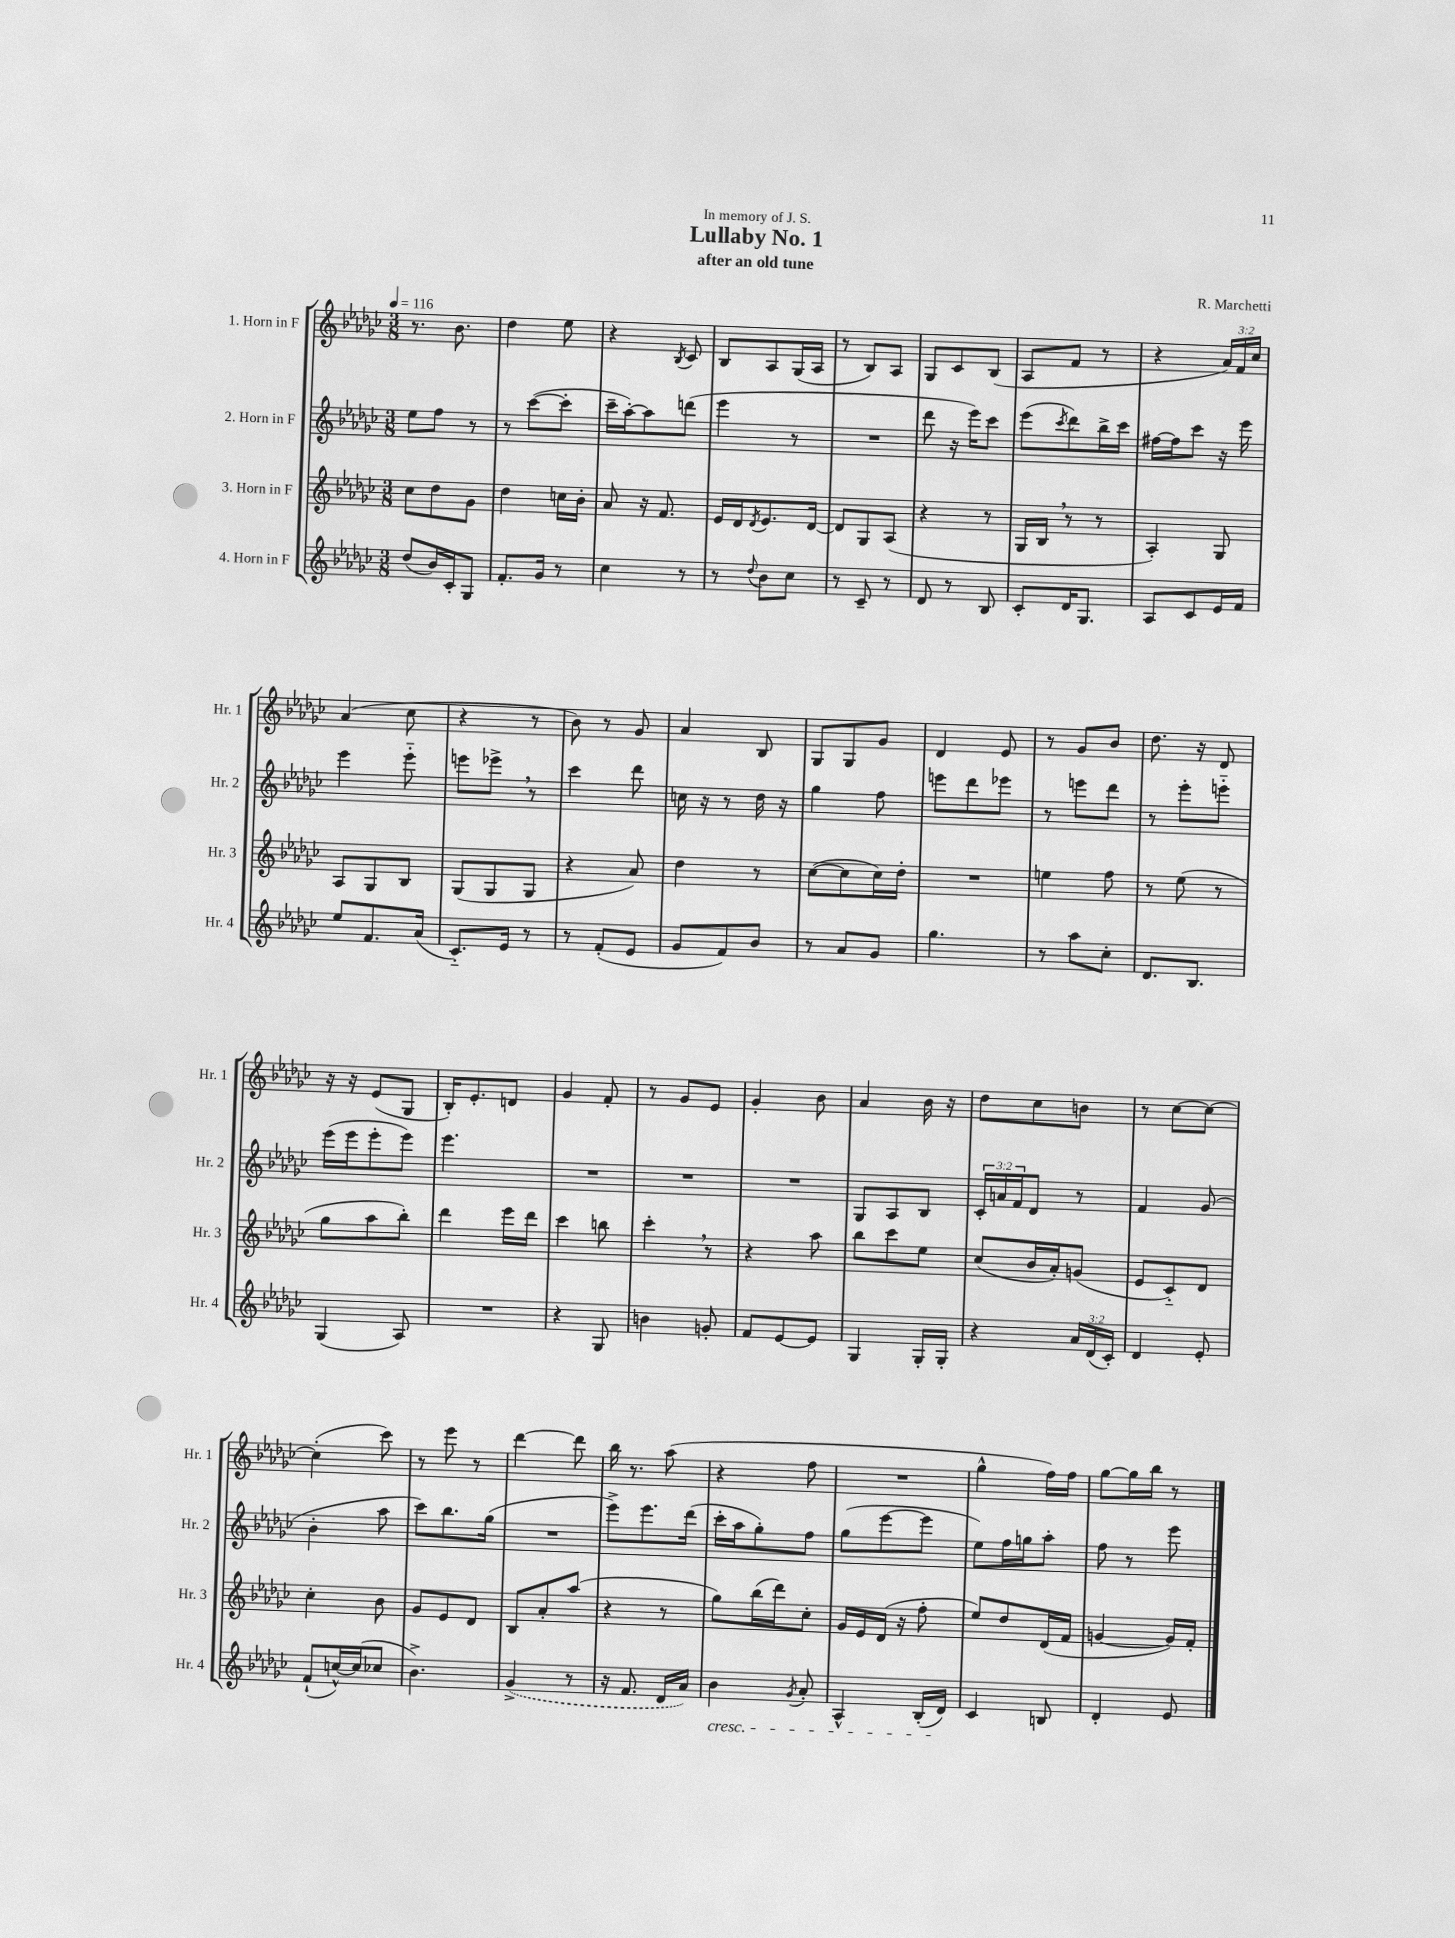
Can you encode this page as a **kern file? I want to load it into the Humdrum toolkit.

**kern	**kern	**kern	**kern
*staff4	*staff3	*staff2	*staff1
*clefG2	*clefG2	*clefG2	*clefG2
*k[b-e-a-d-g-c-]	*k[b-e-a-d-g-c-]	*k[b-e-a-d-g-c-]	*k[b-e-a-d-g-c-]
*M3/8	*M3/8	*M3/8	*M3/8
*MM116	*MM116	*MM116	*MM116
(8dd-/L	8cc-\L	8ee-\L	8.r
16b-/L)	8dd-\	8ff\J	.
16c-'/J	.	.	8.b-\
8G-/J	8g-\J	8r	.
=	=	=	=
8.f'/L	4dd-\	8r	4dd-\
.	.	([8ccc-\L	.
16g-/Jk	.	.	.
8r	16cc\LL	8ccc-'\]J	8ee-\
.	16b-'\JJ	.	.
=	=	=	=
4cc-\	8a-/	16ccc-~\LL	4r
.	.	[16aa-'\J)	.
.	16r	8aa-\]	.
.	8.f/	.	.
.	.	.	8qB-/
8r	.	(8ddd\J	8c-/
=	=	=	=
8r	16e-/LL	4eee-\	8B-/L
.	16d-/J	.	.
8qqdd-/	8qd-/	.	.
8b-\L	8.e-/	.	8A-/
8cc-\J	.	8r	(16G-/L
.	[16d-/Jk	.	16A-/JJ
=	=	=	=
8r	8d-/]L	4.r	8r
8c-~/	8G-/	.	8B-/L)
8r	(8A-/J	.	8A-/J
=	=	=	=
8d-/	4r	8ddd-\	8G-/L
8r	.	16r	8c-/
.	.	16eee-\LK)	.
8B-/	8r	8ccc-\J	(8B-/J
=	=	=	=
8c-'/L	16G-/LL	(8eee-\L	8A-/L
.	16B-/JJ	.	.
.	.	8qccc-/	.
16d-/K	8r	8ddd-\)	8f/J
8.G-/J	.	.	.
.	8r	16bb-^\L	8r
.	.	16ccc-\JJ	.
=	=	=	=
8A-/L	4A-'/)	[16ff#\LL	4r
.	.	16ff#\]J	.
8c-/	.	8ccc-\J	.
16e-/L	8G-/	16r	24a-/LL)
.	.	.	24f/
16f/JJ	.	16eee-\	.
.	.	.	24cc-/JJ
=	=	=	=
8ee-/L	8A-/L	4eee-\	(4a-/
8.f/	8G-/	.	.
.	8B-/J	8eee-'~\	8cc-\
(16a-/Jk	.	.	.
=	=	=	=
8.c-'~/L)	(8G-/L	8eee\L	4r
.	8G-/	8eee-^\J	.
16e-/Jk	.	.	.
8r	8G-/J	8r	8r
=	=	=	=
8r	4r	4ccc-\	8b-\)
(8f'/L	.	.	8r
8e-/J	8a-/)	8ddd-\	8g-/
=	=	=	=
8g-/L	4dd-\	16cc\	4a-/
.	.	16r	.
8f/)	.	8r	.
8b-/J	8r	16dd-\	8B-/
.	.	16r	.
=	=	=	=
8r	([8cc-\L	4gg-\	8G-/L
8a-/L	8cc-\]	.	8G-/
8g-/J	16cc-\L)	8ff\	8g-/J
.	16dd-'\JJ	.	.
=	=	=	=
4.gg-\	4.r	8eee\L	4d-/
.	.	8ddd-\	.
.	.	8eee-\J	8e-/
=	=	=	=
8r	4ee\	8r	8r
8aa-\L	.	8eee\L	8g-/L
8cc-'\J	8ff\	8ddd-\J	8b-/J
=	=	=	=
8.d-/L	8r	8r	8.dd-\
.	(8ee-\	8eee-'\L	.
8.B-/J	.	.	16r
.	8r	8eee'~\J	8d-/
=	=	=	=
(4G-/	8gg-\L	(16eee-\LL	16r
.	.	16eee-\J	16r
.	8aa-\	8eee-'\	(8e-/L
8A-/)	8bb-'\J)	8eee-\J)	8G-/J
=	=	=	=
4.r	4ddd-\	4.eee-\	16B-'/LK)
.	.	.	8.e-'/
.	16eee-\LL	.	8d/J
.	16ddd-\JJ	.	.
=	=	=	=
4r	4ccc-\	4.r	4g-/
8G-/	8bb\	.	8f'/
=	=	=	=
4b\	4ccc-'\	4.r	8r
.	.	.	8g-/L
8g'/	8r	.	8e-/J
=	=	=	=
8f/L	4r	4.r	4g-'/
[8e-/	.	.	.
8e-/]J	8aa-\	.	8b-\
=	=	=	=
4G-/	8bb-\L	8G-/L	4a-/
.	8ccc-\	8A-/	.
16G-'/LL	8ee-\J	8B-/J	16b-\
16G-'/JJ	.	.	16r
=	=	=	=
4r	(8cc-/L	24c-'/LL	8dd-\L
.	.	24a/	.
.	.	24f/J	.
.	16b-/L	8d-/J	8cc-\
.	16a-'/J)	.	.
24a-/LL	(8g/J	8r	8b\J
(24d-/	.	.	.
24c-'/JJ)	.	.	.
=	=	=	=
4d-/	8e-/L	4f/	8r
.	8c-'~/)	.	[8cc-\L
8e-'/	8d-/J	(8g-/	8cc-\_J
=	=	=	=
(8f`/L	4cc-'\	4b-'\	(4cc-'\]
[16cc^^/L)	.	.	.
(16cc/]J	.	.	.
8cc-/J	8b-\	8aa-\	8ccc-\)
=	=	=	=
4.b-^\)	8g-/L	8ccc-\L)	8r
.	8e-/	8.bb-\	8eee-\
.	8d-/J	.	8r
.	.	(16gg-\Jk	.
=	=	=	=
(4g-^/	8B-/L	4.r	[4ddd-\
.	8a-'/	.	.
8r	(8aa-/J	.	8ddd-\]
=	=	=	=
16r	4r	8eee-^\L)	16bb-\
8.f/	.	.	8.r
.	.	8.eee-\	.
16d-/LL	8r	.	(8aa-\
16a-/JJ)	.	(16ddd-\Jk	.
=	=	=	=
4b-\	8gg-\L)	16ccc-'\LL	4r
.	.	16aa-\J	.
.	(16bb-\L	8gg-'\)	.
.	16ddd-\J)	.	.
8qg-/	.	.	.
8a-'/	8cc-'\J	8ff\J	8ff\
=	=	=	=
4A-^^/	16g-/LL	(8gg-\L	4.r
.	16e-/	.	.
.	(16d-/JJ	[8eee-\	.
.	16r	.	.
(16B-'/LL	8ff'\	8eee-\]J	.
16d-/JJ)	.	.	.
=	=	=	=
4c-/	8ee-/L)	8ee-\L)	4gg-^^\
.	8dd-/	16ff\L	.
.	.	16gg\J	.
8B/	(16d-/L	8aa-'\J	16ff\LL)
.	16f/JJ	.	16ff\JJ
=	=	=	=
4d-'/	[4g/	8ff\	[8gg-\L
.	.	8r	16gg-\]L
.	.	.	16bb-\JJ
8e-/	16g/]LL)	8eee-\	8r
.	16f'/JJ	.	.
==	==	==	==
*-	*-	*-	*-
